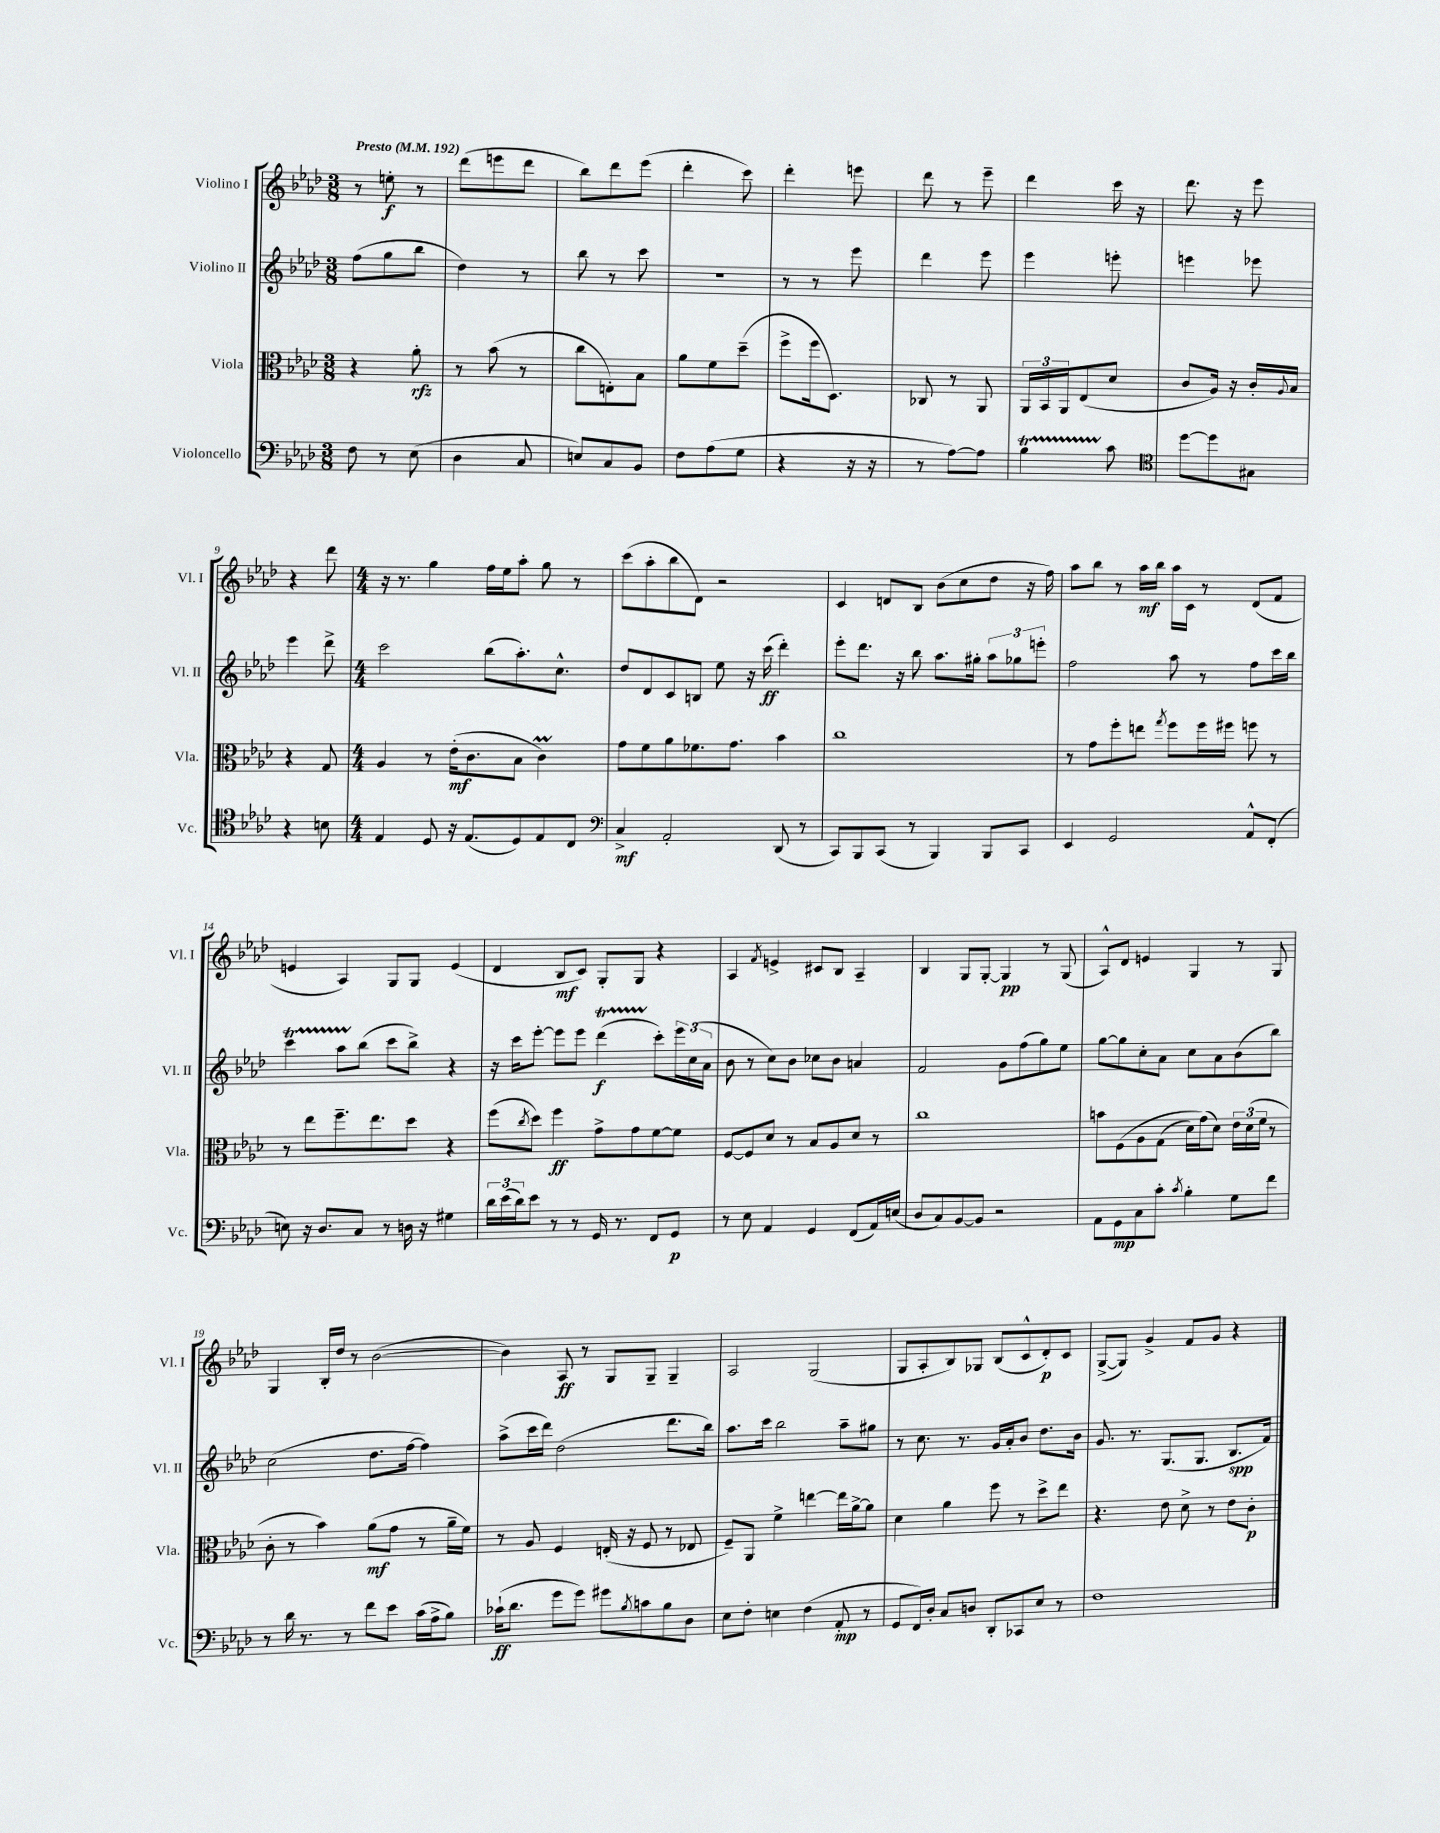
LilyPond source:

<<
\new StaffGroup <<
\new Staff = "s0" \with { instrumentName = "Violino I" shortInstrumentName = "Vl. I" } {
    \clef treble \key aes \major \numericTimeSignature \time 3/8 \tempo "Presto" 4 = 192
    r8 e''8-.\f r8 |
    des'''8( e'''8 des'''8 |
    bes''8) des'''8 ees'''8( |
    des'''4-. c'''8) |
    des'''4-. e'''8 |
    des'''8 r8 ees'''8-- |
    des'''4 c'''16 r16 |
    des'''8. r16 ees'''8 |
    r4 des'''8 |
    \numericTimeSignature \time 4/4 r16 r8. g''4 f''16 ees''16 aes''8-. g''8 r8 |
    c'''8( aes''8-. bes''8 des'8) r2 |
    c'4 d'8 bes8 bes'8( c''8 des''8 r16 f''16) |
    aes''8 bes''8 r8 aes''16\mf bes''16 aes''16 c'16 r8 des'8( f'8 |
    e'4 aes4) g8 g8 e'4( |
    des'4 bes8\mf c'8) g8-. g8 r4 |
    aes4 \acciaccatura { f'8 } e'4-> cis'8 bes8 aes4-- |
    bes4 g8 g8~-. g4\pp r8 g8( |
    aes8-^) des'8 e'4 g4 r8 g8 |
    g4 bes16-. des''16 r8 bes'2~( |
    bes'4) aes8\ff r8 g8 g8-- g4-- |
    aes2 g2( |
    g8 aes8-. bes8) ges8 bes8( c'8-^ des'8-.\p) c'8 |
    g8~->( g8) g'4-> f'8 g'8 r4 \bar "|." |
}
\new Staff = "s1" \with { instrumentName = "Violino II" shortInstrumentName = "Vl. II" } {
    \clef treble \key aes \major \numericTimeSignature \time 3/8
    f''8( g''8 bes''8 |
    des''4) r8 |
    bes''8 r8 c'''8 |
    R4. |
    r8 r8 ees'''8 |
    des'''4 ees'''8 |
    ees'''4 e'''8-. |
    e'''4 ees'''8 |
    ees'''4 des'''8-> |
    \numericTimeSignature \time 4/4 c'''2 bes''8( aes''8.-.) c''8.-^ |
    des''8 des'8 c'8 b8 ees''8 r16 c'''16\ff( des'''4-.) |
    ees'''8-. des'''8. r16 bes''8 aes''8. gis''16-. \tuplet 3/2 { aes''8 ges''8 e'''8-. } |
    f''2 aes''8 r8 f''8 c'''16 bes''16 |
    c'''4\startTrillSpan aes''8 bes''8\stopTrillSpan( c'''8 bes''8->) r4 |
    r16 c'''16 ees'''8~-. ees'''8 ees'''8 des'''4\startTrillSpan\f( c'''8-.\stopTrillSpan) \tuplet 3/2 { ees'''16 c''16( aes'16 } |
    bes'8 r8 c''8) bes'8 ces''8 bes'8 a'4 |
    f'2 g'8 f''8( g''8) ees''8 |
    g''8~ g''8 c''8-. aes'8 c''8 aes'8 bes'8( bes''8) |
    c''2( des''8. f''16~ f''4) |
    aes''8->( c'''16 des'''16) des''2( des'''8. bes''16) |
    aes''8. c'''16 bes''2 aes''8-- gis''8 |
    r8 c''8. r8. g'16 aes'16-. bes'8 des''8. bes'16 |
    g'8. r8. g8.( g8. bes8.\spp f'16) \bar "|." |
}
\new Staff = "s2" \with { instrumentName = "Viola" shortInstrumentName = "Vla." } {
    \clef alto \key aes \major \numericTimeSignature \time 3/8
    r4 aes'8-.\rfz |
    r8 bes'8( r8 |
    c''8 e8-.) bes8 |
    aes'8 f'8 des''8--( |
    f''8-> f''16 des8.) |
    ces8 r8 aes,8 |
    \tuplet 3/2 { aes,16 bes,16 aes,16 } ees8( des'8 |
    c'8 aes16) r16 c'16-. \appoggiatura { aes8 } bes16 |
    r4 g8 |
    \numericTimeSignature \time 4/4 aes4 r8 ees'16-.\mf( c'8. bes8 c'4\prall) |
    g'8 f'8 aes'8 fes'8. g'8. bes'4 |
    c''1 |
    r8 g'8 f''8-. e''8 \acciaccatura { g''8 } f''8 f''16 fis''16 f''8 r8 |
    r8 ees''8 f''8.-- ees''8. des''8 r4 |
    f''8( \acciaccatura { c''8 } des''8) f''4\ff g'8-> g'8 f'8~ f'8 |
    f8~ f8 des'8 r8 bes8 aes8 des'8 r8 |
    c''1 |
    b'8 f8\( aes8 g8( des'16) g'16(\) des'8) \tuplet 3/2 { ees'16 des'16( f'16 } r8 |
    c'8-. r8 bes'4) aes'8\mf( g'8 r8 aes'16-- f'16) |
    r8 aes8 f4 e16-.( r16 f8 r8 ees8 |
    f8--) aes,8 f'4-> e''4~ e''16 aes'16~-> aes'8 |
    des'4 aes'4 f''8 r8 des''8-> ees''8 |
    r4. ees'8 des'8-> r8 ees'8 c'8-.\p \bar "|." |
}
\new Staff = "s3" \with { instrumentName = "Violoncello" shortInstrumentName = "Vc." } {
    \clef bass \key aes \major \numericTimeSignature \time 3/8
    f8 r8 ees8( |
    des4 c8 |
    e8) c8 bes,8 |
    f8 aes8( g8 |
    r4 r16 r16 |
    r8 aes8~) aes8 |
    bes4\startTrillSpan c'8\stopTrillSpan |
    \clef tenor des''8~ des''8 gis8 |
    r4 b8 |
    \numericTimeSignature \time 4/4 ees4 des8 r16 ees8.( des8) ees8 c8 |
    \clef bass c4->\mf aes,2-. des,8( r8 |
    c,8) bes,,8 c,8( r8 bes,,4) bes,,8 c,8 |
    ees,4 g,2 aes,8-^ f,8-.( |
    e8) r16 des8. c8 r8 d16 r16 gis4 |
    \tuplet 3/2 { des'16 ees'16( des'16) } ees'8 r8 r8 g,16 r8. f,8 g,8\p |
    r8 ees8 aes,4 g,4 f,8( aes,16) e16( |
    des8 c8) bes,8~ bes,8 r2 |
    aes,8 g,8\mp c8 c'8-. \acciaccatura { c'8 } bes4-. g8 f'8 |
    r8 des'16 r8. r8 f'8 ees'8 c'16( aes16-> bes8) |
    ces'16-!\ff( des'8. g'8 g'8) gis'8 \acciaccatura { bes8 } c'8 bes8 des8 |
    ees8 f8-. e4 f4( aes,8-.\mp r8 |
    g,8 f,16) des16-. c8 d8 des,8-. ces,8 ees8 r8 |
    f1 \bar "|." |
}
>>
>>
